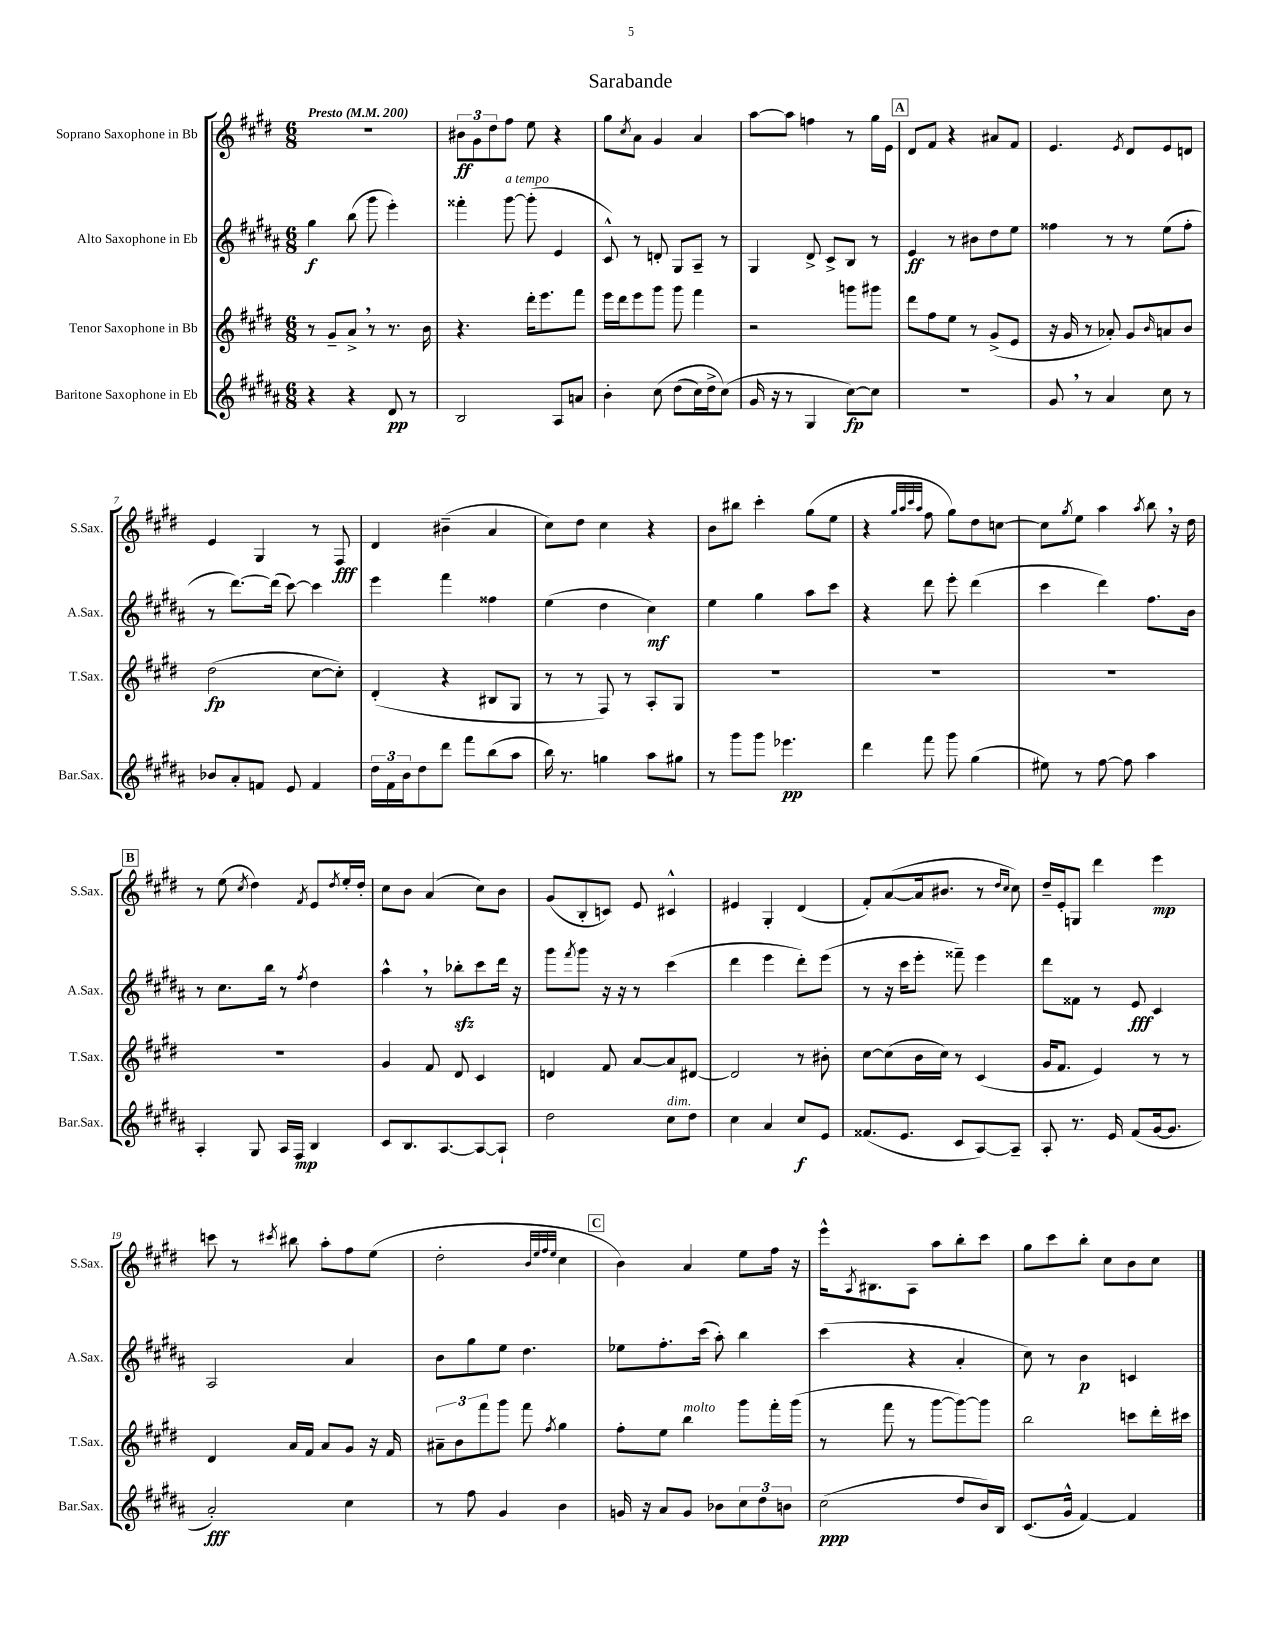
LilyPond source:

\header { title = "Sarabande" }
<<
\new StaffGroup <<
\new Staff = "s0" \with { instrumentName = "Soprano Saxophone in Bb" shortInstrumentName = "S.Sax." } {
    \clef treble \key e \major \numericTimeSignature \time 6/8 \tempo "Presto" 4 = 200
    R2. |
    \tuplet 3/2 { bis'8\ff gis'8 dis''8 } fis''8 e''8 r4 |
    gis''8 \acciaccatura { cis''8 } a'8 gis'4 a'4 |
    a''8~ a''8 f''4 r8 gis''16 e'16 |
    \mark \markup { \box "A" } dis'8 fis'8 r4 ais'8 fis'8 |
    e'4. \acciaccatura { e'8 } dis'8 e'8 d'8 |
    e'4 gis4 r8 fis8\fff |
    dis'4 bis'4--( a'4 |
    cis''8) dis''8 cis''4 r4 |
    b'8 bis''8 cis'''4-. gis''8( e''8 |
    r4 \grace { gis''32 a''32 cis'''32 a''32 } fis''8 gis''8) dis''8 c''8~ |
    c''8 \acciaccatura { gis''8 } e''8 a''4 \acciaccatura { a''8 } b''8 \breathe r16 dis''16 |
    \mark \markup { \box "B" } r8 e''8( \acciaccatura { cis''8 } dis''4) \acciaccatura { fis'8 } e'8 \acciaccatura { dis''8 } e''16-. dis''16-. |
    cis''8 b'8 a'4( cis''8) b'8 |
    gis'8( b8-. c'8) e'8 cis'4-^ |
    eis'4 gis4-. dis'4( |
    fis'8-.) a'8~( a'16 bis'8. r8 \grace { dis''16 cis''16 } cis''8) |
    dis''16-- e'16-. g8 dis'''4 e'''4\mp |
    c'''8 r8 \acciaccatura { cis'''8 } bis''8 a''8-. fis''8 e''8( |
    dis''2-. \grace { b'32 e''32 fis''32 e''32 } cis''4 |
    \mark \markup { \box "C" } b'4) a'4 e''8 fis''16 r16 |
    e'''16-^ \acciaccatura { a8 } bis8. a8 a''8 b''8-. cis'''8 |
    gis''8 cis'''8 b''8-. cis''8 b'8 cis''8 \bar "|." |
}
\new Staff = "s1" \with { instrumentName = "Alto Saxophone in Eb" shortInstrumentName = "A.Sax." } {
    \clef treble \key b \major \numericTimeSignature \time 6/8
    gis''4\f b''8( gis'''8 e'''4-.) |
    fisis'''4-. gis'''8~^\markup { \italic "a tempo" } gis'''8-.( e'4 |
    cis'8-^) r8 d'8-. gis8 ais8-- r8 |
    gis4 dis'8-> cis'8-> b8 r8 |
    \mark \markup { \box "A" } e'4\ff r8 bis'8 dis''8 e''8 |
    fisis''4 r8 r8 e''8( fisis''8-. |
    r8 dis'''8.~) dis'''16( cis'''8~) cis'''4 |
    e'''4 fis'''4 fisis''4 |
    e''4( dis''4 cis''4\mf) |
    e''4 gis''4 ais''8 cis'''8 |
    r4 dis'''8 e'''8-. dis'''4( |
    cis'''4 dis'''4) fis''8. b'16 |
    \mark \markup { \box "B" } r8 cis''8. b''16 r8 \acciaccatura { fis''8 } dis''4 |
    ais''4-^ \breathe r8 bes''8-.\sfz cis'''8 dis'''16 r16 |
    gis'''8 \acciaccatura { fis'''8 } gis'''8 r16 r16 r8 cis'''4( |
    dis'''4 e'''4 dis'''8-.) e'''8( |
    r8 r16 cis'''16 e'''8-. fisis'''8--) e'''4 |
    dis'''8 fisis'8 r8 e'8\fff cis'4 |
    ais2 ais'4 |
    b'8 gis''8 e''8 dis''4. |
    \mark \markup { \box "C" } ees''8 fis''8.-. cis'''16( ais''8-.) b''4 |
    cis'''4( r4 ais'4-. |
    cis''8) r8 b'4\p c'4 \bar "|." |
}
\new Staff = "s2" \with { instrumentName = "Tenor Saxophone in Bb" shortInstrumentName = "T.Sax." } {
    \clef treble \key e \major \numericTimeSignature \time 6/8
    r8 gis'8-- a'8-> \breathe r8 r8. b'16 |
    r4. dis'''16-. e'''8. fis'''8 |
    e'''16 dis'''16 e'''8 gis'''8 gis'''8 fis'''4 |
    r2 g'''8 gis'''8 |
    \mark \markup { \box "A" } dis'''8 fis''8 e''8 r8 gis'8->( e'8 |
    r16 gis'16 r8 aes'8-.) gis'8 \grace { b'16 } a'8 b'8 |
    dis''2\fp( cis''8~ cis''8-.) |
    dis'4-.( r4 bis8 gis8 |
    r8 r8 fis8) r8 a8-. gis8 |
    R2. |
    R2. |
    R2. |
    \mark \markup { \box "B" } R2. |
    gis'4 fis'8 dis'8 cis'4 |
    d'4 fis'8 a'8~ a'8 dis'8~ |
    dis'2 r8 bis'8-. |
    cis''8~ cis''8( b'16 cis''16) r8 cis'4( |
    gis'16 fis'8. e'4) r8 r8 |
    dis'4 a'16 fis'16 a'8 gis'8 r16 fis'16 |
    \tuplet 3/2 { ais'8-- b'8 fis'''8 } gis'''8 fis'''8 \acciaccatura { fis''8 } gis''4 |
    \mark \markup { \box "C" } fis''8-. e''8 b''4^\markup { \italic "molto" } gis'''8 fis'''16-. gis'''16( |
    r8 fis'''8 r8 gis'''8~ gis'''8~) gis'''8 |
    b''2 c'''8 dis'''16-. cis'''16 \bar "|." |
}
\new Staff = "s3" \with { instrumentName = "Baritone Saxophone in Eb" shortInstrumentName = "Bar.Sax." } {
    \clef treble \key b \major \numericTimeSignature \time 6/8
    r4 r4 dis'8\pp r8 |
    b2 ais8 a'8 |
    b'4-. cis''8\( dis''8( cis''16) dis''16-> cis''8(\) |
    gis'16 r16 r8 gis4 cis''8~\fp) cis''8 |
    \mark \markup { \box "A" } R2. |
    gis'8 \breathe r8 ais'4 cis''8 r8 |
    bes'8 ais'8-. f'8 e'8 f'4 |
    \tuplet 3/2 { dis''16 fis'16 b'16 } dis''8 dis'''8 fis'''8 b''8( ais''8 |
    b''16) r8. g''4 ais''8 gis''8 |
    r8 gis'''8 gis'''8 ees'''4.\pp |
    dis'''4 fis'''8 gis'''8 gis''4( |
    eis''8) r8 fis''8~ fis''8 ais''4 |
    \mark \markup { \box "B" } ais4-. gis8 ais16 fis16\mp b4 |
    cis'8 b8. ais8.~ ais8~ ais8-! |
    dis''2 cis''8^\markup { \italic "dim." } dis''8 |
    cis''4 ais'4 cis''8\f e'8 |
    fisis'8.( e'8. cis'8 ais8~) ais8-- |
    ais8-. r8. e'16 fis'8( gis'16~ gis'8. |
    ais'2-.\fff) cis''4 |
    r8 fis''8 gis'4 b'4 |
    \mark \markup { \box "C" } g'16 r16 ais'8 g'8 bes'8 \tuplet 3/2 { cis''8 dis''8 b'8 } |
    cis''2\ppp( dis''8 b'16) b16 |
    cis'8.( gis'16-^ fis'4~) fis'4 \bar "|." |
}
>>
>>
